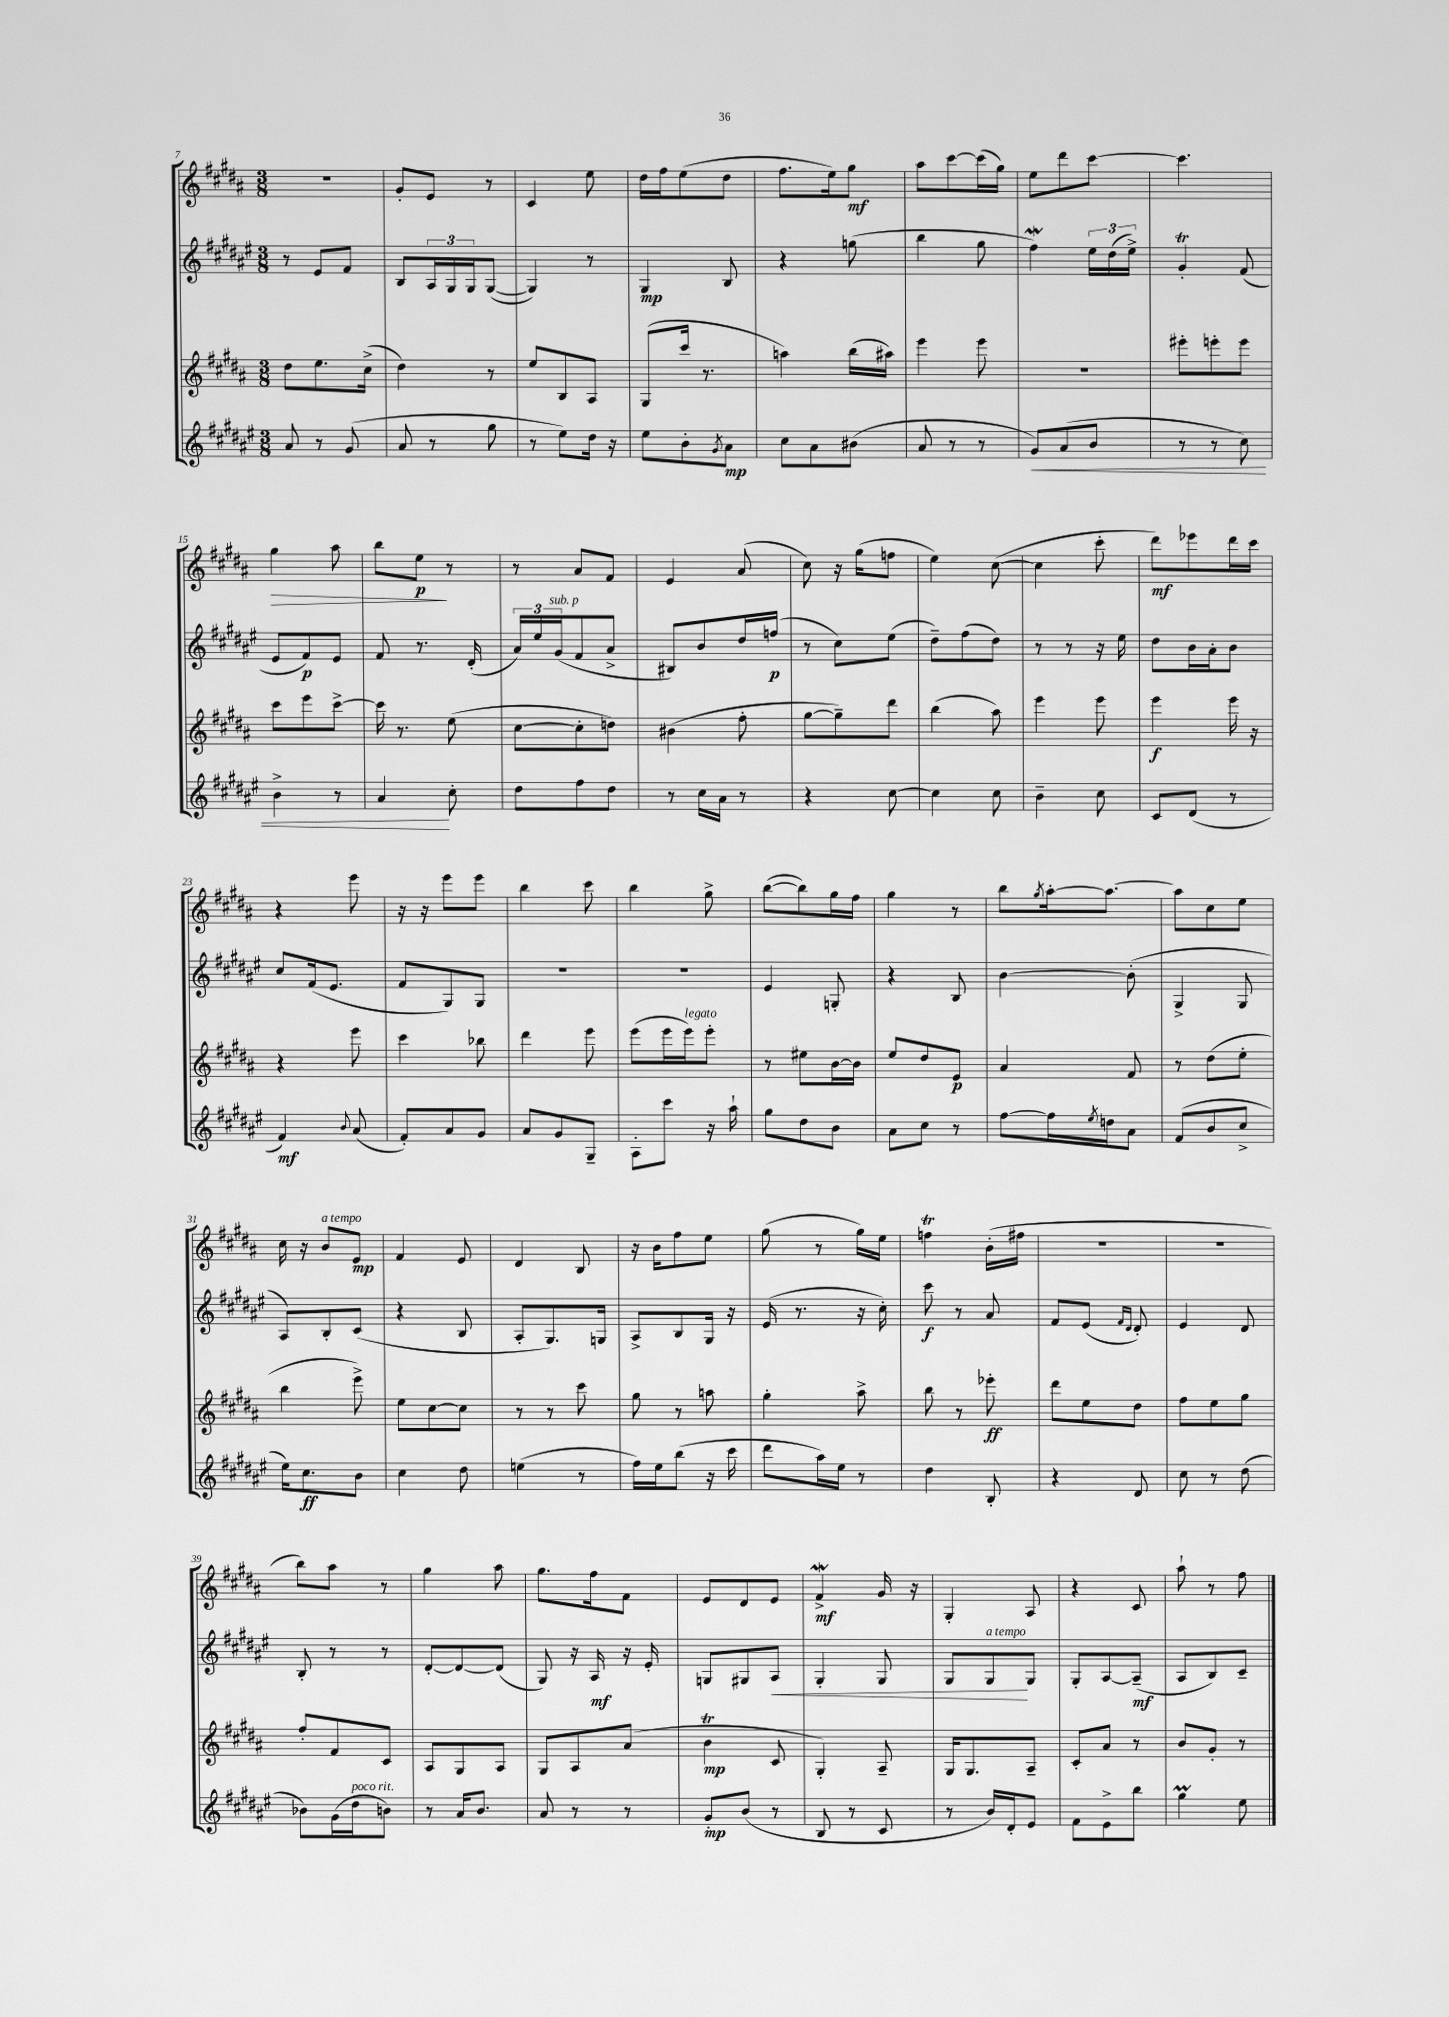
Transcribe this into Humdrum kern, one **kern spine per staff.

**kern	**kern	**kern	**kern
*staff4	*staff3	*staff2	*staff1
*clefG2	*clefG2	*clefG2	*clefG2
*k[f#c#g#d#a#e#]	*k[f#c#g#d#a#]	*k[f#c#g#d#a#e#]	*k[f#c#g#d#a#]
*M3/8	*M3/8	*M3/8	*M3/8
8a#	8dd#	8r	4.r
8r	8.ee	8e#	.
(8g#	.	8f#	.
.	(16cc#^	.	.
=	=	=	=
8a#	4dd#)	8B	8g#'
8r	.	24A#	8e
.	.	24G#	.
.	.	24G#	.
8gg#	8r	([8G#	8r
=	=	=	=
8r	8ee	4G#])	4c#
8ee#)	8B	.	.
16dd#	8A#	8r	8ee
16r	.	.	.
=	=	=	=
8ee#	(8G#	4G#	16dd#
.	.	.	16ff#
8b'	16ccc#	.	(8ee
.	8.r	.	.
8qg#	.	.	.
8a#	.	8B	8dd#
=	=	=	=
8cc#	4aa)	4r	8.ff#
8a#	.	.	.
.	.	.	16ee)
(8b#	(16bb	(8gg	8gg#
.	16aa#)	.	.
=	=	=	=
8a#	4eee	4bb	8aa#
8r	.	.	[8ccc#
8r	8eee	8gg#	(16ccc#]
.	.	.	16gg#)
=	=	=	=
8g#)	4.r	4ff#)	8ee
(8a#	.	.	8ddd#
8b	.	24ee#	[8ccc#
.	.	(24dd#	.
.	.	24ee#^)	.
=	=	=	=
8r	8eee#'	4g#'	4.ccc#]
8r	8eee'	.	.
8cc#)	8eee	(8f#	.
=	=	=	=
4b^	8ccc#	8e#	4gg#
.	8eee	8f#)	.
8r	[8ccc#^	8e#	8aa#
=	=	=	=
4a#	16ccc#]	8f#	8bb
.	8.r	.	.
.	.	8.r	8ee
8cc#'	(8ee	.	8r
.	.	(16d#'	.
=	=	=	=
8dd#	[8cc#	24a#)	8r
.	.	24ee#	.
.	.	(24g#	.
8ff#	8cc#']	8f#	8a#
8dd#	8dd)	8a#^	8f#
=	=	=	=
8r	(4b#	8B#)	4e
16cc#	.	8b	.
16a#	.	.	.
8r	8ff#'	16dd#	(8a#
.	.	(16ff	.
=	=	=	=
4r	[8gg#	8r	8cc#)
.	8gg#~])	8cc#)	16r
.	.	.	(16gg#
[8cc#	8ddd#	(8ee#	8ff
=	=	=	=
4cc#]	(4bb	8dd#~)	4ee)
.	.	(8ff#	.
8cc#	8aa#)	8dd#)	([8cc#
=	=	=	=
4b~	4eee	8r	4cc#]
.	.	8r	.
8cc#	8eee	16r	8ccc#'
.	.	16ee#	.
=	=	=	=
8c#	4eee	8dd#	8ddd#)
(8d#	.	16b	8eee-
.	.	16a#'	.
8r	16eee	8b	16ddd#
.	16r	.	16ccc#
=	=	=	=
4f#)	4r	8cc#	4r
.	.	(16f#	.
.	.	8.e#	.
8qqb	.	.	.
(8a#	8eee	.	8eee
=	=	=	=
8f#')	4ccc#	8f#	16r
.	.	.	16r
8a#	.	8G#)	8eee
8g#	8bb-	8G#	8eee
=	=	=	=
8a#	4ddd#	4.r	4bb
8g#	.	.	.
8G#~	8eee	.	8ccc#
=	=	=	=
8A#'	(8eee	4.r	4bb
8ccc#	16eee	.	.
.	16eee)	.	.
16r	8eee'	.	8gg#^
16aa#`	.	.	.
=	=	=	=
8gg#	8r	4e#	([8bb
8dd#	8ee#	.	8bb])
8b	[16b	8G'	16gg#
.	16b]	.	16ff#
=	=	=	=
8a#	8ee	4r	4gg#
8cc#	8dd#	.	.
8r	8e	8B	8r
=	=	=	=
[8ff#	4a#	[4b	8bb
.	.	.	8qgg#
16ff#]	.	.	[16aa#'
8qee#	.	.	.
16dd	.	.	8.aa#_
8a#	8f#	(8b']	.
=	=	=	=
(8f#	8r	4G#^	8aa#]
8b	(8dd#	.	8cc#
8cc#^	8ee'	8G#	8ee
=	=	=	=
16ee#)	4bb	8A#)	16cc#
8.cc#	.	.	16r
.	.	8B'	8b
8b	8eee^)	(8c#	8e
=	=	=	=
4cc#	8ee	4r	4f#
.	[8cc#	.	.
8dd#	8cc#]	8B	8e
=	=	=	=
(4ee	8r	8A#'	4d#
.	8r	8.G#)	.
8r	8ccc#	.	8B
.	.	16G	.
=	=	=	=
16ff#)	8gg#	8A#^	16r
16ee#	.	.	16b
(8bb	8r	8B	8ff#
16r	8aa	16G#	8ee
16ccc#	.	16r	.
=	=	=	=
8ddd#	4gg#'	(16e#	(8gg#
.	.	8.r	.
16aa#)	.	.	8r
16ee#	.	.	.
8r	8aa#^	16r	16gg#)
.	.	16cc#')	16ee
=	=	=	=
4dd#	8bb	8ccc#	4ff
.	8r	8r	.
8B'	8eee-'	8a#	(16b'
.	.	.	16ff#
=	=	=	=
4r	8ddd#	8f#	4.r
.	8ee	(8e#	.
.	.	16qqf#	.
.	.	16qqd#	.
8d#	8dd#	8d#')	.
=	=	=	=
8cc#	8ff#	4e#	4.r
8r	8ee	.	.
(8dd#	8gg#	8d#	.
=	=	=	=
8b-)	8ff#'	8B'	8bb)
(16g#	8f#	8r	8aa#
16dd#	.	.	.
8b)	8c#	8r	8r
=	=	=	=
8r	8A#	[8d#'	4gg#
16a#	8G#	8d#_	.
8.b	.	.	.
.	8A#	(8d#]	8aa#
=	=	=	=
8a#	8G#	8G#)	8.gg#
8r	8A#	16r	.
.	.	16A#	16ff#
8r	(8a#	16r	8f#
.	.	16e#'	.
=	=	=	=
8g#'	4b	8G	8e
(8b	.	8G#	8d#
8r	8c#	8A#	8e
=	=	=	=
8B	4G#')	4G#'	4f#^
8r	.	.	.
8c#	8A#~	8G#	16g#
.	.	.	16r
=	=	=	=
8r	16G#	8G#	4G#'
.	8.G#	.	.
16b)	.	8G#	.
16d#'	.	.	.
8e#	8A#~	8G#	8A#
=	=	=	=
8f#	8c#'	8G#'	4r
8e#^	8a#	[8A#	.
8bb	8r	(8A#~]	8c#
=	=	=	=
4gg#	8b	8A#	8aa#`
.	8g#'	8B)	8r
8ee#	8r	8c#~	8ff#
==	==	==	==
*-	*-	*-	*-
